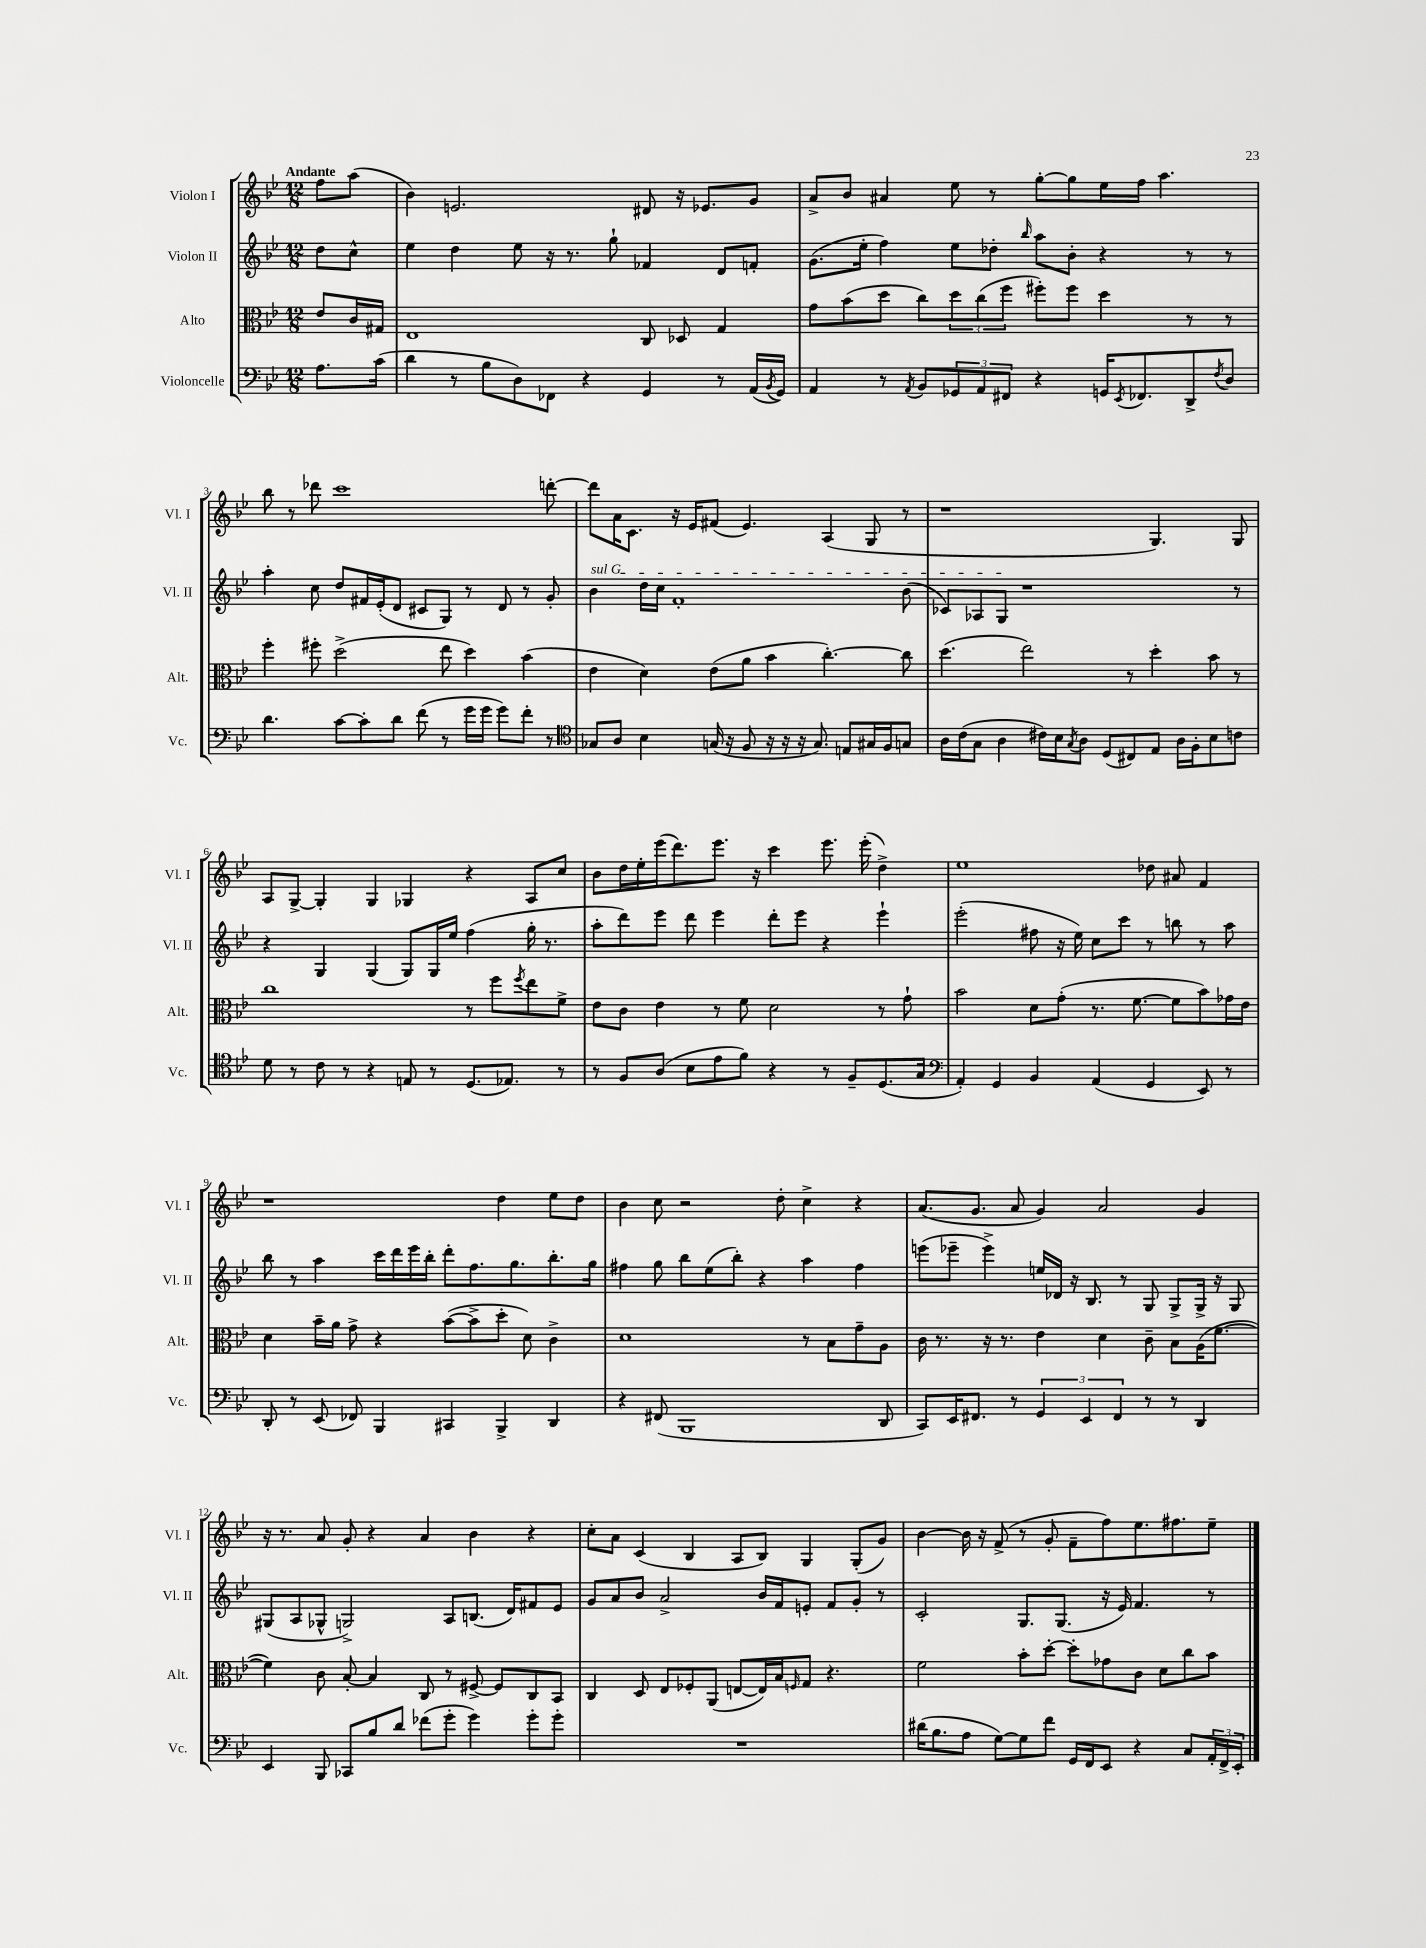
<<
\new StaffGroup <<
\new Staff = "s0" \with { instrumentName = "Violon I" shortInstrumentName = "Vl. I" } {
    \clef treble \key bes \major \numericTimeSignature \time 12/8 \partial 4 \tempo "Andante"
    f''8 a''8( |
    bes'4) e'2. dis'8 r16 ees'8. g'8 |
    a'8-> bes'8 ais'4 ees''8 r8 g''8~-. g''8 ees''16 f''16 a''4. |
    bes''8 r8 des'''8 c'''1 d'''8~-. |
    d'''8 a'16 c'8. r16 ees'16 fis'8( ees'4.) a4( g8 r8 |
    r1 g4.) g8 |
    a8 g8~-> g4-. g4 ges4 r4 a8 c''8 |
    bes'8 d''16 ees''16-. ees'''16( d'''8.) ees'''8. r16 c'''4 ees'''8. ees'''16-.( d''4->) |
    ees''1 des''8 ais'8 f'4 |
    r1 d''4 ees''8 d''8 |
    bes'4 c''8 r2 d''8-. c''4-> r4 |
    a'8.( g'8. a'8 g'4) a'2 g'4 |
    r16 r8. a'8 g'8-. r4 a'4 bes'4 r4 |
    c''8-. a'8 c'4( bes4 a8 bes8) g4 g8-.( g'8) |
    bes'4~ bes'16 r16 f'8->( r8 g'8-. f'8-- f''8) ees''8. fis''8. ees''8-- \bar "|." |
}
\new Staff = "s1" \with { instrumentName = "Violon II" shortInstrumentName = "Vl. II" } {
    \clef treble \key bes \major \numericTimeSignature \time 12/8 \partial 4
    d''8 c''8-^ |
    ees''4 d''4 ees''8 r16 r8. g''8-! fes'4 d'8 f'8-. |
    g'8.( ees''16-. f''4) ees''8 des''8-. \grace { bes''16 } a''8 bes'8-. r4 r8 r8 |
    a''4-. c''8 d''8 fis'16 ees'16-.( d'8 cis'8 g8) r8 d'8 r8 g'8-. |
    \once \override TextSpanner.bound-details.left.text = \markup { \italic "sul G" } bes'4\startTextSpan d''16 c''16 f'1-. bes'8( |
    ces'8) aes8 g8\stopTextSpan r1 r8 |
    r4 g4 g4( g8) g16 ees''16 f''4( g''16-. r8. |
    a''8-. d'''8) ees'''8 d'''8 ees'''4 d'''8-. ees'''8 r4 ees'''4-! |
    ees'''2-.( fis''8 r16 ees''16) c''8 c'''8 r8 b''8 r8 a''8 |
    bes''8 r8 a''4 c'''16 d'''16 ees'''16 bes''16-. d'''8-. f''8. g''8. bes''8.-. g''16 |
    fis''4 g''8 bes''8 ees''8( bes''8-.) r4 a''4 fis''4 |
    e'''8( ees'''8-- ees'''4->) e''16 des'16 r16 bes8. r8 g8 g8-> g16-> r16 g8 |
    gis8( a8 ges8-^ g2->) a8 b8.( d'16) fis'8 ees'8 |
    g'8 a'8 bes'8 a'2-> bes'16 f'16 e'8-. f'8 g'8-. r8 |
    c'2-. g8. g8.( r16 ees'16) f'4. r8 \bar "|." |
}
\new Staff = "s2" \with { instrumentName = "Alto" shortInstrumentName = "Alt." } {
    \clef alto \key bes \major \numericTimeSignature \time 12/8 \partial 4
    ees'8 c'16 gis16 |
    ees1 c8 des8 g4 |
    g'8 bes'8( d''8 c''8) \tuplet 3/2 { d''8 c''8( f''8 } fis''8-.) fis''8 d''4 r8 r8 |
    f''4-. fis''8-. d''2->( ees''8 d''4) bes'4( |
    ees'4 d'4) ees'8( a'8 bes'4 c''4.~-.) c''8 |
    d''4.( ees''2) r8 d''4-. bes'8 r8 |
    c''1 r8 f''8 \acciaccatura { f''8 } ees''8 f'8-> |
    ees'8 c'8 ees'4 r8 f'8 d'2 r8 g'8-! |
    bes'2 d'8 g'8-.( r8. f'8.~ f'8 bes'8) ges'16 ees'16 |
    d'4 bes'16-- a'16 g'8-> r4 bes'8~( bes'8-> d''8-. d'8) c'4-> |
    d'1 r8 bes8 g'8-- a8 |
    c'16 r8. r16 r8. ees'4 d'4 c'8-- bes8 a16( f'8.~ |
    f'4) c'8 bes8~-. bes4 c8 r8 fis8~-> fis8 c8 bes,8 |
    c4 d8 ees8 fes8-. a,8( e8~ e16) bes16 \grace { f16 } g8 r4. |
    f'2 bes'8-. d''8~-. d''8-. ges'8 c'8 d'8 c''8 bes'8 \bar "|." |
}
\new Staff = "s3" \with { instrumentName = "Violoncelle" shortInstrumentName = "Vc." } {
    \clef bass \key bes \major \numericTimeSignature \time 12/8 \partial 4
    a8. c'16( |
    d'4 r8 bes8 d8) fes,8 r4 g,4 r8 a,16( \acciaccatura { bes,8 } g,16) |
    a,4 r8 \acciaccatura { a,8 } bes,8 \tuplet 3/2 { ges,8 a,8 fis,8 } r4 g,16 \acciaccatura { ees,8 } fes,8. d,8-> \acciaccatura { f8 } d8 |
    d'4. c'8~ c'8-. d'8 f'8( r8 g'16 g'16 g'8) f'8-. r8 |
    \clef tenor ges8 a8 bes4 g16( r16 f8 r16 r16 r16 g8.) e8 gis16 f16 g8 |
    a16 c'16( g8 a4 cis'16) bes16 \acciaccatura { g8 } a8 d8( cis8) ees8 a16 f16-. bes8 c'8 |
    d'8 r8 c'8 r8 r4 e8 r8 d8.( ees8.) r8 |
    r8 f8 a8( bes8 ees'8 f'8) r4 r8 f8-- d8.( g16 |
    \clef bass a,4-.) g,4 bes,4 a,4( g,4 ees,8) r8 |
    d,8-. r8 ees,8( fes,8) bes,,4 cis,4 bes,,4-> d,4 |
    r4 fis,8( bes,,1 d,8 |
    c,8) ees,16 fis,8. r8 \tuplet 3/2 { g,4 ees,4 fis,4 } r8 r8 d,4 |
    ees,4 bes,,8 ces,8 bes8 d'8 fes'8( g'8-. g'4) g'8-. g'8-. |
    R1. |
    dis'16( bes8. a8 g8~) g8 f'8 g,16 f,16 ees,8 r4 c8 \tuplet 3/2 { a,16-. f,16-> ees,16-. } \bar "|." |
}
>>
>>
